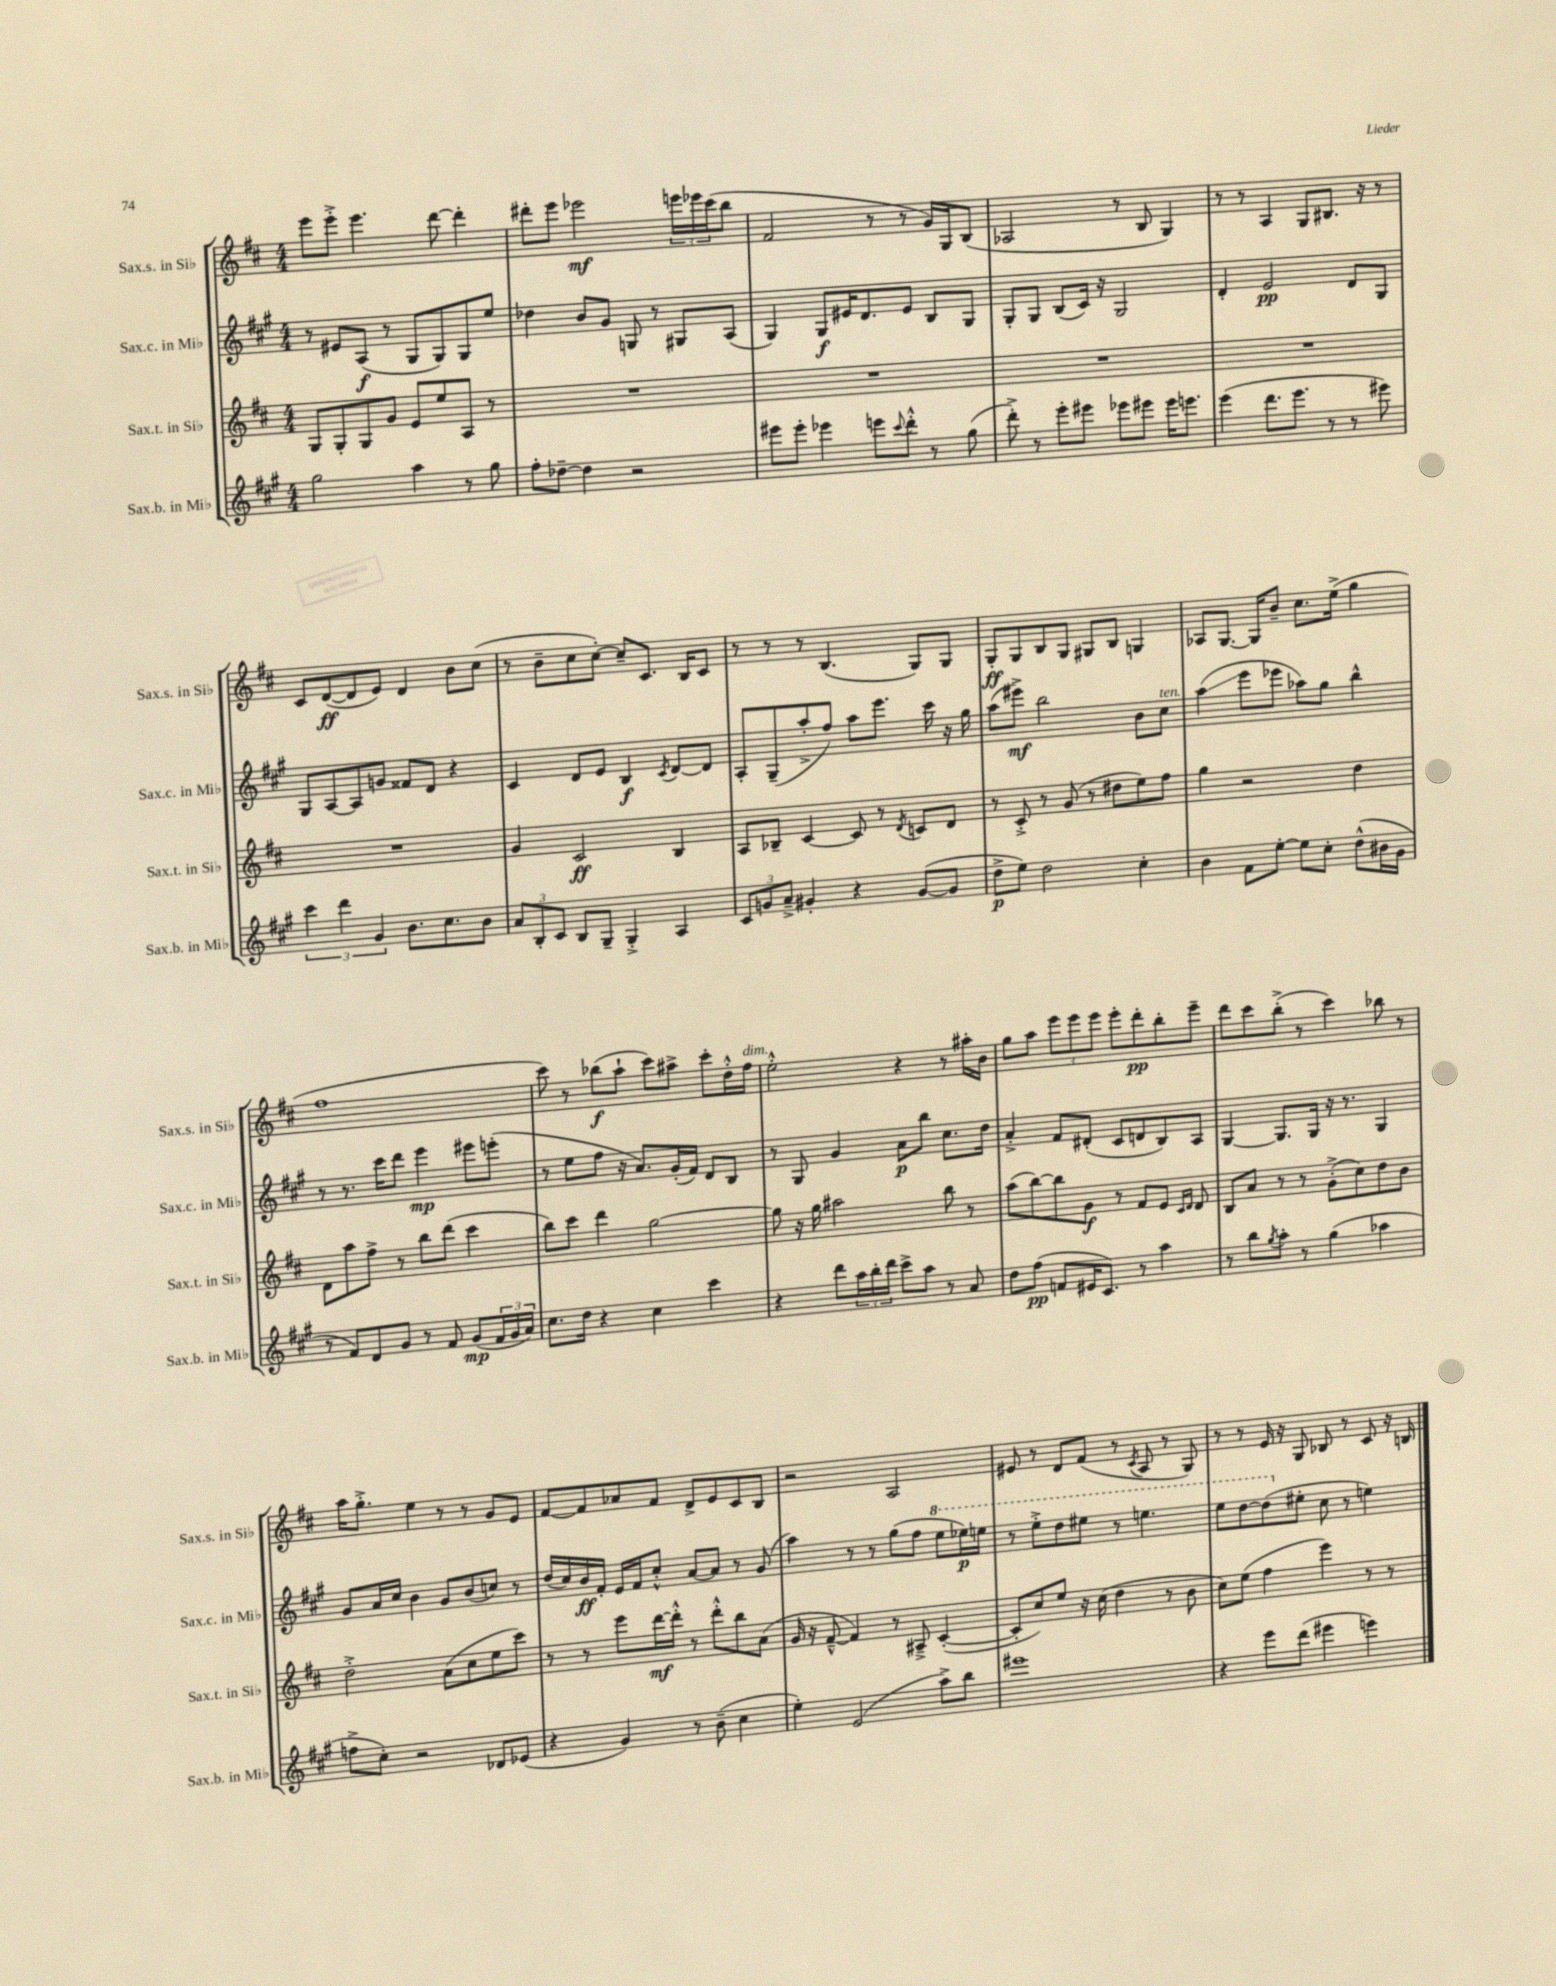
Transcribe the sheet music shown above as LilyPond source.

<<
\new StaffGroup <<
\new Staff = "s0" \with { instrumentName = "Sax.s. in Sib" shortInstrumentName = "Sax.s. in Sib" } {
    \clef treble \key d \major \numericTimeSignature \time 4/4
    e'''8 e'''8-.-> e'''4. d'''8~ d'''4-. |
    dis'''8-. e'''8 ees'''2\mf \tuplet 3/2 { e'''16 ees'''16 cis'''16( } b''8 |
    fis'2 r8 r8 g'16) g16 b8( |
    aes2 r8 b8 g4) |
    r8 r8 a4 g8 bis8. r16 r8 |
    cis'8 d'8~\ff( d'8 e'8) d'4 b'8 cis''8( |
    r8 b'8-- cis''8 cis''8~-.) cis''8-- cis'8. b16 cis'8 |
    r8 r8 r8 b4.( g8) g8 |
    g8-.\ff g8 b8 g8 gis8 b8 g4 |
    aes8 g8.~ g16 b'8-- cis''8. e''16->( g''4 |
    fis''1 |
    cis'''8) r8 bes''8\f( a''8-! cis'''8) ais''8-> cis'''8-. d''16-.-^ fis''16^\markup { \italic "dim." } |
    e''2-.-^ r4 r8 ais''16-. b'16 |
    g''8 a''8 \tuplet 3/2 { e'''8 e'''8 e'''8 } e'''8-. d'''8-.\pp b''8-. e'''8-- |
    d'''8 cis'''8 b''8-.->( r8 cis'''4) bes''8 r8 |
    a''16 g''8.-.-> e''4 r8 r8 g'8 e'8 |
    fis'8~ fis'8 aes'8 fis'8 d'8-> e'8 cis'8 b8 |
    r2 a2 |
    eis'8 r8 d'8 fis'8( r8 \acciaccatura { cis'8 } a8 r8 g8) |
    r8 r8 e'16 r16 g8 bes8 r8 cis'8 r16 b16 \bar "|." |
}
\new Staff = "s1" \with { instrumentName = "Sax.c. in Mib" shortInstrumentName = "Sax.c. in Mib" } {
    \clef treble \key a \major \numericTimeSignature \time 4/4
    r8 eis'8 a8\f( r8 gis8 gis8) gis8 e''8 |
    des''4 b'8 gis'8 g8 r8 gis8 a8( |
    gis4) gis8\f eis'16 d'8. eis'8 b8 gis8 |
    gis8-. gis8 b8( cis'16) r16 gis2 |
    d'4-. e'2\pp d'8 gis8 |
    gis8 a8~ a8 g'8 fisis'8 d'8 r4 |
    cis'4 d'8 e'8 b4\f \acciaccatura { cis'8 } d'8~ d'8 |
    a8-. gis8--( a''8-.-> fis''8) a''8 e'''8. cis'''16 r16 gis''16 |
    a''8( eis'''8->\mf) b''2 b'8 cis''8^\markup { \italic "ten." } |
    a''4\glissando( e'''8 ees'''8 aes''8) gis''8 b''4-^ |
    r8 r8. cis'''16 d'''8 e'''4\mp eis'''8 e'''8-.( |
    r8 e''8 fis''8 r16 a'8.) gis'16-.( fis'16) d'8 b8 |
    r8 gis8 gis'4 a'8\p b''8 cis''8. d''16 |
    a'4-.-> fis'8 dis'8-.( cis'8 d'8 b8) a8 |
    gis4~ gis8. gis16 r16 r8. gis4 |
    gis'8 a'16 cis''16 b'4 gis'8 b'8( c''8) r8 |
    d''16( cis''16) b'16\ff fis'16-. e'16 fis'16 cis''8-.-^ a'8~ a'8 r8 gis'8( |
    a''4) r8 r8 gis''8( fis''8 \ottava #1 e'''8 ees'''16\p) e'''16 |
    r8 e'''8-.-> d'''8 eis'''8 r8 e'''4. |
    e'''8 d'''8~ d'''8( \ottava #0 eis''8-. cis''8 r8 e''4) \bar "|." |
}
\new Staff = "s2" \with { instrumentName = "Sax.t. in Sib" shortInstrumentName = "Sax.t. in Sib" } {
    \clef treble \key d \major \numericTimeSignature \time 4/4
    g8 g8-. g8 g'8 e'8 e''8 a8 r8 |
    R1 |
    R1 |
    R1 |
    R1 |
    R1 |
    g'4 cis'2\ff b4 |
    a8 bes8-- cis'4~ cis'8 r8 \acciaccatura { d'8 } c'8 d'8 |
    r8 cis'8-.-> r8 g'8( r8 dis''8 e''8) fis''8 |
    g''4 r2 d''4 |
    d'8 a''8 fis''8-> r8 b''8 d'''8( cis'''4 |
    b''8) cis'''8 d'''4 g''2~ |
    g''8 r16 g''16 ais''2 b''8 r8 |
    a''8( b''8~) b''8 g'8\f r8 fis'8 e'8 \grace { cis'16 d'16 } d'8 |
    b8 a'8 r8 r8 g'8-.->( cis''8) d''8 b'8 |
    d''2-.-> a'8( cis''8 e''8 cis'''8) |
    r8 r8 e'''8 d'''16~\mf d'''16-.-^ r8 d'''8-.-^ b''8 a'8( |
    g'16 r16 fis'8~---^ fis'4) r8 ais8---> cis'4~-.( |
    cis'8-. cis''8) e''8 r16 cis''16( d''4 r8 b'8 |
    cis''8) e''8( fis''4 e'''4) r8 r8 \bar "|." |
}
\new Staff = "s3" \with { instrumentName = "Sax.b. in Mib" shortInstrumentName = "Sax.b. in Mib" } {
    \clef treble \key a \major \numericTimeSignature \time 4/4
    gis''2 a''4 r8 gis''8 |
    fis''8-. des''8~-- des''4 r2 |
    eis'''8 eis'''8-. ees'''4 e'''8 \appoggiatura { cis'''8 } d'''8-.-^ r8 gis''8( |
    d'''8-.->) r8 e'''8-. eis'''8 ees'''8 eis'''8 eis'''16 e'''8. |
    e'''4( d'''8. e'''8. r8 r8 eis'''8) |
    \tuplet 3/2 { cis'''4 d'''4 gis'4 } b'8. cis''8. b'8 |
    \tuplet 3/2 { a'8 b8-. cis'8 } b8 gis8-- gis4-.-> a4 |
    \tuplet 3/2 { cis'8 g'8 a'8---> } gis'4-. r4 gis'8~( gis'8 |
    d''8->\p e''8) d''2 cis''4-. |
    b'4 fis'8 e''8~-. e''8 cis''8-. d''8-^( bis'16 gis'16 |
    r8 fis'8) d'8 gis'8 r8 fis'8 gis'8\mp( \tuplet 3/2 { fis'16 gis'16 a'16) } |
    cis''8. d''16 r4 cis''4 cis'''4 |
    r4 d'''8 \tuplet 3/2 { a''16 b''16-. d'''16 } cis'''8-> a''8 r8 a'8 |
    d''8 fis''8\pp( f'8 eis'16 cis'8.) r8 a''4 |
    r8 b''8 \acciaccatura { gis''8 } a''8-. r8 gis''4( aes''4 |
    f''8-> cis''8-.) r2 des'8 ees'8( |
    r4 gis'4) r8 b'8--( cis''4 |
    e''4-.) e'2( a''8->) b''8 |
    eis'''1 |
    r4 e'''8 d'''8( eis'''4 e'''4) \bar "|." |
}
>>
>>
\layout { \context { \Score \remove "Bar_number_engraver" } }
